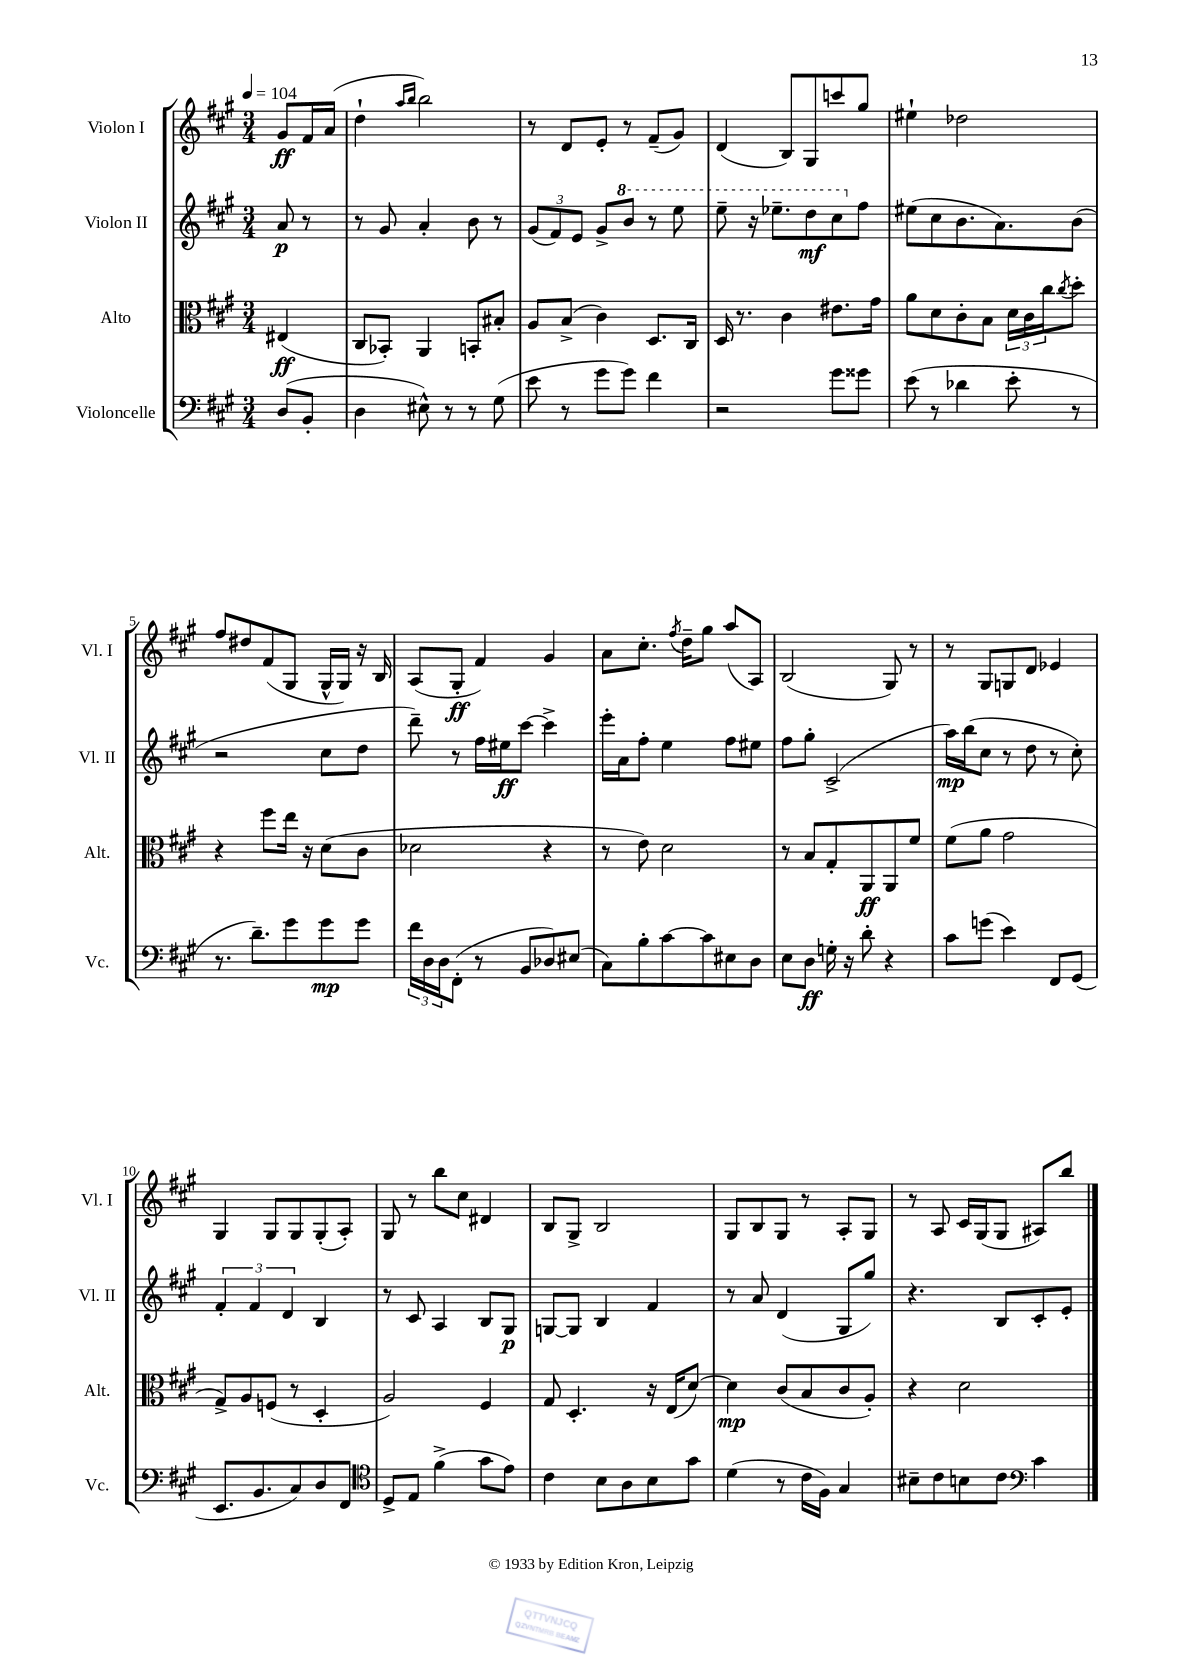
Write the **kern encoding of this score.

**kern	**kern	**kern	**kern
*staff4	*staff3	*staff2	*staff1
*clefF4	*clefC3	*clefG2	*clefG2
*k[f#c#g#]	*k[f#c#g#]	*k[f#c#g#]	*k[f#c#g#]
*M3/4	*M3/4	*M3/4	*M3/4
*MM104	*MM104	*MM104	*MM104
(8D	(4E#	8a	8g#
8BB'	.	8r	16f#
.	.	.	(16a
=	=	=	=
4D	8C#	8r	4dd`
.	8BB-')	8g#	.
.	.	.	16qqaa
.	.	.	16qqbb
8E#^^)	4AA	4a'	2bb)
8r	.	.	.
8r	8BB'	8b	.
(8G#	8B#'	8r	.
=	=	=	=
8e	8A	(12g#	8r
.	.	12f#)	.
8r	(8B^	.	8d
.	.	12e	.
8g#	4c#)	8g#^	8e'
8g#)	.	8bb	8r
4f#	8.D	8r	(8f#~
.	.	8eee	8g#)
.	16C#	.	.
=	=	=	=
2r	16D	8eee~	(4d
.	8.r	.	.
.	.	16r	.
.	.	8.eee-~	.
.	4c#	.	8B)
.	.	8ddd	8G#
8g#	8.e#	8ccc#	8ccc
8g##	.	8ff#	8gg#
.	16g#	.	.
=	=	=	=
(8e	8a	(8ee#	4ee#`
8r	8d	8cc#	.
4d-	8c#'	8.b	2dd-
.	8B	.	.
.	.	8.a)	.
8e'	24d	.	.
.	24c#	.	.
.	24cc#	.	.
.	8qcc#	.	.
8r	8dd'	(8b	.
=	=	=	=
8.r	4r	2r	8ff#
.	.	.	8dd#
8.d~)	.	.	.
.	8ff#	.	(8f#
8g#	16ee	.	8G#
.	16r	.	.
8g#	(8d	8cc#	16G#^^
.	.	.	16G#)
8g#	8c#	8dd	16r
.	.	.	16B
=	=	=	=
24f#	2d-	8ddd~)	(8A
24D	.	.	.
24D	.	.	.
(8FF#'	.	8r	8G#'
8r	.	16ff#	4f#)
.	.	16ee#	.
8BB	.	[8ccc#	.
8D-)	4r	4ccc#^]	4g#
(8E#	.	.	.
=	=	=	=
8C#)	8r	16eee'	8a
.	.	16a	.
8B'	8e)	8ff#'	8.cc#'
[8c#	2d	4ee	.
.	.	.	8qff#
.	.	.	16dd~
8c#]	.	.	8gg#
8E#	.	8ff#	(8aa
8D	.	8ee#	8A)
=	=	=	=
8E	8r	8ff#	(2B
8D	8B	8gg#'	.
16G'	8G#'	(2c#^	.
16r	.	.	.
8d'	8AA	.	.
4r	8AA	.	8G#)
.	8f#	.	8r
=	=	=	=
8c#	(8f#	16aa)	8r
.	.	(16bb	.
(8g	8a	8cc#	8G#
4e)	2g#	8r	8G
.	.	8dd	8d
8FF#	.	8r	4e-
(8GG#	.	8cc#')	.
=	=	=	=
8.EE	8G#^)	6f#'	4G#
.	8A	.	.
.	.	6f#	.
8.BB	.	.	.
.	(8F	.	8G#
.	.	6d	.
8C#)	8r	.	8G#
8D	4D'	4B	(8G#'
8FF#	.	.	8A')
=	=	=	=
*clefC4	*	*	*
8D^	2A)	8r	8G#
8E	.	8c#	8r
(4f#^	.	4A	8bb
.	.	.	8cc#
8g#	4F#	8B	4d#
8e)	.	8G#	.
=	=	=	=
4c#	8G#	[8G	8B
.	4.D'	8G]	8G#^
8B	.	4B	2B
8A	.	.	.
8B	16r	4f#	.
.	(16E	.	.
8g#	[8d)	.	.
=	=	=	=
(4d	4d]	8r	8G#
.	.	8a	8B
8r	(8c#	(4d	8G#
16c#	8B	.	8r
16F#)	.	.	.
4G#	8c#	8G#	8A'
.	8A')	8gg#)	8G#
=	=	=	=
8B#~	4r	4.r	8r
8c#	.	.	8A
8B	2d	.	16c#
.	.	.	(16G#
8c#	.	8B	8G#
*clefF4	*	*	*
4c#	.	8c#'	8A#)
.	.	8e'	8bb
==	==	==	==
*-	*-	*-	*-
